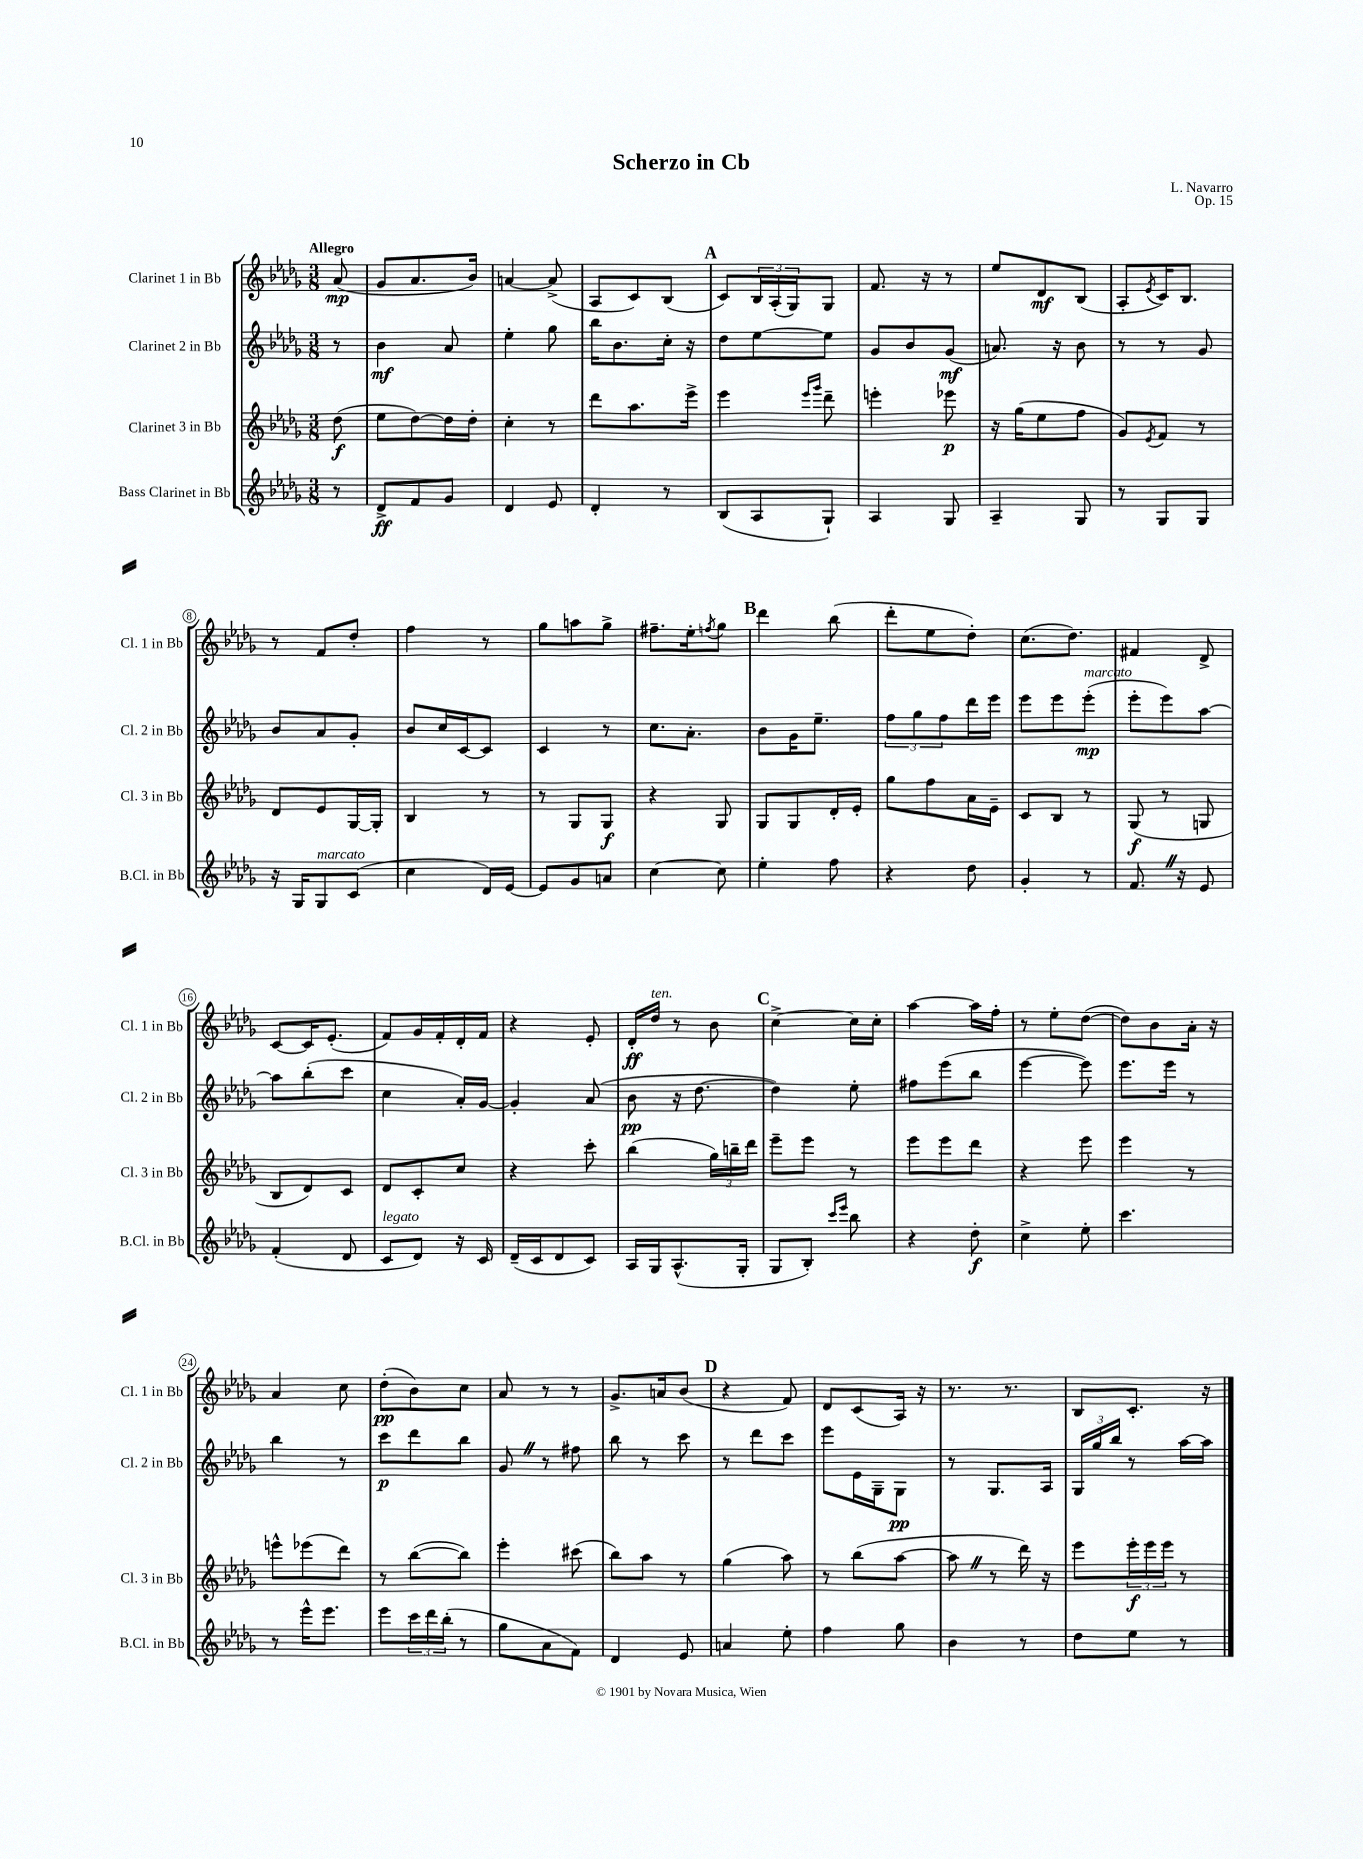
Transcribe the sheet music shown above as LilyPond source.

\header { title = "Scherzo in Cb" composer = "L. Navarro" opus = "Op. 15" }
<<
\new StaffGroup <<
\new Staff = "s0" \with { instrumentName = "Clarinet 1 in Bb" shortInstrumentName = "Cl. 1 in Bb" } {
    \clef treble \key des \major \numericTimeSignature \time 3/8 \partial 8 \tempo "Allegro"
    aes'8\mp( |
    ges'8 aes'8. bes'16) |
    a'4~ a'8->( |
    aes8 c'8) bes8( |
    \mark \markup { \bold "A" } c'8) \tuplet 3/2 { bes16 aes16-.( ges16) } ges8 |
    f'8. r16 r8 |
    ees''8 des'8\mf bes8( |
    aes8-. \acciaccatura { ees'8 } c'16) bes8. |
    r8 f'8 des''8-. |
    f''4 r8 |
    ges''8 a''8 ges''8-> |
    fis''8.-- ees''16-. \acciaccatura { f''8 } ges''8 |
    \mark \markup { \bold "B" } des'''4 bes''8( |
    des'''8-. ees''8 des''8-.) |
    c''8.( des''8.) |
    fis'4 des'8-> |
    c'8~ c'16 ees'8.-.( |
    f'8) ges'16 f'16-. des'16-. f'16 |
    r4 ees'8-. |
    des'16-.\ff des''16^\markup { \italic "ten." } r8 bes'8 |
    \mark \markup { \bold "C" } c''4~-> c''16 c''16-. |
    aes''4~ aes''16 f''16-. |
    r8 ees''8-. des''8~( |
    des''8) bes'8 aes'16-. r16 |
    aes'4 c''8 |
    des''8-.\pp( bes'8) c''8 |
    aes'8 r8 r8 |
    ges'8.-> a'16 bes'8( |
    \mark \markup { \bold "D" } r4 f'8) |
    des'8 c'8( aes16) r16 |
    r8. r8. |
    bes8 c'8.-. r16 \bar "|." |
}
\new Staff = "s1" \with { instrumentName = "Clarinet 2 in Bb" shortInstrumentName = "Cl. 2 in Bb" } {
    \clef treble \key des \major \numericTimeSignature \time 3/8 \partial 8
    r8 |
    bes'4\mf aes'8 |
    ees''4-. ges''8 |
    bes''16 bes'8. c''16-. r16 |
    \mark \markup { \bold "A" } des''8 ees''8~ ees''8 |
    ges'8 bes'8 ges'8\mf( |
    a'8.) r16 bes'8 |
    r8 r8 ges'8 |
    bes'8 aes'8 ges'8-. |
    bes'8 c''16 c'16~ c'8 |
    c'4 r8 |
    c''8. aes'8.-. |
    \mark \markup { \bold "B" } bes'8 ges'16 ees''8.-- |
    \tuplet 3/2 { f''8 ges''8 f''8 } des'''16 ees'''16 |
    ees'''8 ees'''8 ees'''8-.\mp^\markup { \italic "marcato" }( |
    ees'''8-. ees'''8) aes''8~ |
    aes''8 bes''8-.( c'''8 |
    c''4 aes'16-.) ges'16~ |
    ges'4-. aes'8( |
    bes'8\pp r16 des''8.~ |
    \mark \markup { \bold "C" } des''4) ees''8-. |
    fis''8 ees'''8( bes''8 |
    ees'''4~ ees'''8) |
    ees'''8. ees'''16 r8 |
    bes''4 r8 |
    c'''8\p des'''8 bes''8 |
    ges'8 \once \override BreathingSign.text = \markup { \musicglyph "scripts.caesura.straight" } \breathe r8 fis''8 |
    bes''8 r8 c'''8 |
    \mark \markup { \bold "D" } r8 des'''8 c'''8 |
    ees'''8 ees'16 ges16-- ges8\pp |
    r8 ges8. aes16 |
    \tuplet 3/2 { ges16 ges''16 bes''16 } r8 aes''16~ aes''16 \bar "|." |
}
\new Staff = "s2" \with { instrumentName = "Clarinet 3 in Bb" shortInstrumentName = "Cl. 3 in Bb" } {
    \clef treble \key des \major \numericTimeSignature \time 3/8 \partial 8
    des''8\f( |
    ees''8 des''8~) des''16 des''16-. |
    c''4-. r8 |
    des'''8 aes''8. ees'''16-> |
    \mark \markup { \bold "A" } ees'''4 \grace { ees'''16 ges'''16 } des'''8-- |
    e'''4-. ees'''8\p |
    r16 ges''16( ees''8 f''8 |
    ges'8) \acciaccatura { ees'8 } f'8 r8 |
    des'8 ees'8 ges16~ ges16-. |
    bes4 r8 |
    r8 ges8 ges8\f |
    r4 ges8 |
    \mark \markup { \bold "B" } ges8 ges8 des'16-. ees'16-. |
    ges''8 f''8 aes'16 ees'16-- |
    c'8 bes8 r8 |
    ges8\f( r8 g8 |
    bes8 des'8) c'8 |
    des'8 c'8-. c''8 |
    r4 c'''8-. |
    bes''4( \tuplet 3/2 { ges''16) b''16-- des'''16 } |
    \mark \markup { \bold "C" } ees'''8-- ees'''8 r8 |
    ees'''8 ees'''8 des'''8 |
    r4 ees'''8 |
    ees'''4 r8 |
    e'''8-^ ees'''8( des'''8) |
    r8 bes''8~( bes''8) |
    ees'''4-. cis'''8( |
    bes''8) aes''8 r8 |
    \mark \markup { \bold "D" } ges''4( aes''8) |
    r8 bes''8( aes''8~ |
    aes''8 \once \override BreathingSign.text = \markup { \musicglyph "scripts.caesura.straight" } \breathe r8 des'''16) r16 |
    ees'''8 \tuplet 3/2 { ees'''16-.\f ees'''16 ees'''16 } r8 \bar "|." |
}
\new Staff = "s3" \with { instrumentName = "Bass Clarinet in Bb" shortInstrumentName = "B.Cl. in Bb" } {
    \clef treble \key des \major \numericTimeSignature \time 3/8 \partial 8
    r8 |
    des'8->\ff f'8 ges'8 |
    des'4 ees'8 |
    des'4-. r8 |
    \mark \markup { \bold "A" } bes8( aes8 ges8-!) |
    aes4 ges8 |
    aes4-- ges8 |
    r8 ges8 ges8 |
    r16 ges16 ges8^\markup { \italic "marcato" } c'8( |
    c''4 des'16) ees'16~ |
    ees'8 ges'8 a'8 |
    c''4~ c''8 |
    \mark \markup { \bold "B" } ees''4-. f''8 |
    r4 des''8 |
    ges'4-. r8 |
    f'8. \once \override BreathingSign.text = \markup { \musicglyph "scripts.caesura.straight" } \breathe r16 ees'8 |
    f'4-.( des'8 |
    c'8^\markup { \italic "legato" } des'8) r16 c'16 |
    des'16--( c'16 des'8 c'8) |
    aes16 ges16 aes8.-^( ges16-. |
    \mark \markup { \bold "C" } ges8 bes8-.) \grace { c'''16 ees'''16 } bes''8 |
    r4 des''8-.\f |
    c''4-> ees''8-. |
    c'''4. |
    r8 ees'''16-^ ees'''8. |
    ees'''8 \tuplet 3/2 { c'''16 des'''16 bes''16-.( } r8 |
    ges''8 aes'8 f'8) |
    des'4 ees'8 |
    \mark \markup { \bold "D" } a'4 ees''8-. |
    f''4 ges''8 |
    bes'4 r8 |
    des''8 ees''8 r8 \bar "|." |
}
>>
>>
\layout { \context { \Score \override BarNumber.stencil = #(make-stencil-circler 0.1 0.3 ly:text-interface::print) } }
